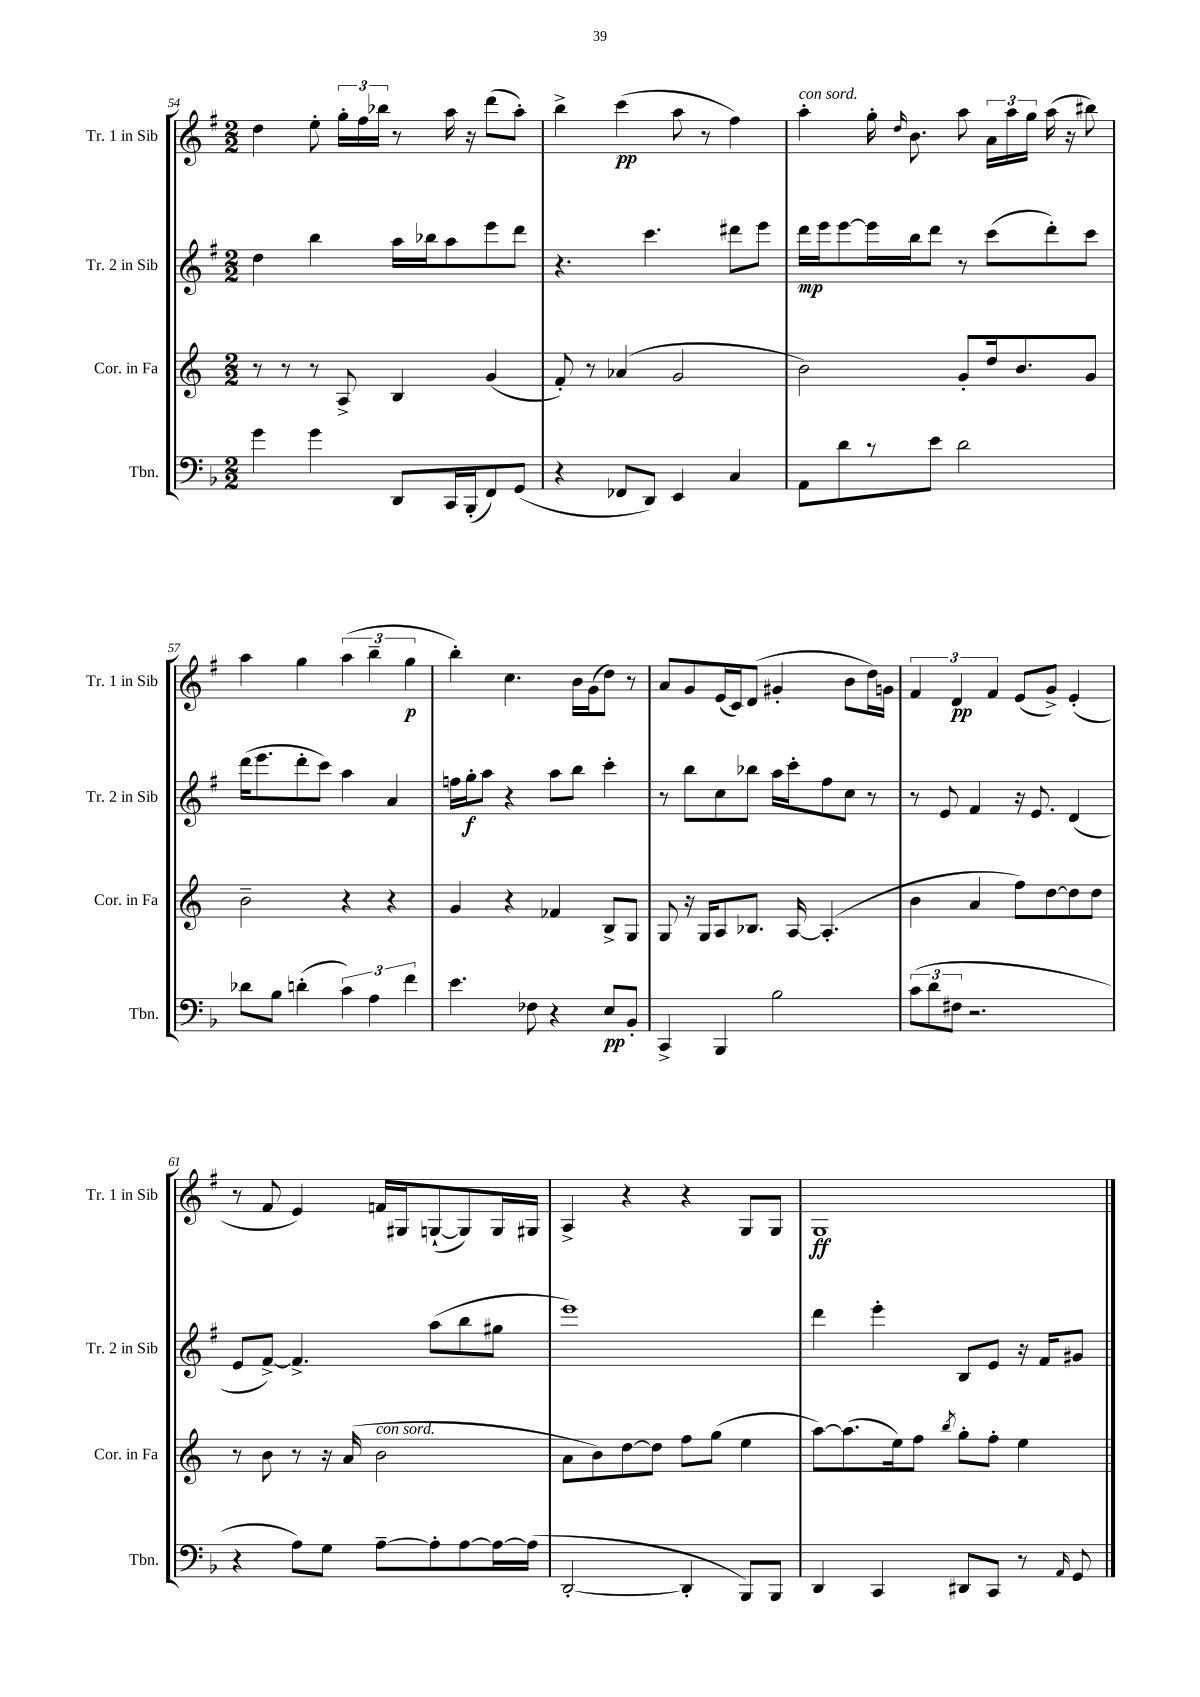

**kern	**dynam	**kern	**kern	**dynam	**kern	**dynam
*part4	*part4	*part3	*part2	*part2	*part1	*part1
*staff4	*staff4	*staff3	*staff2	*staff2	*staff1	*staff1
*I"Tbn.	*	*I"Cor. in Fa	*I"Tr. 2 in Sib	*	*I"Tr. 1 in Sib	*
*I'Tbn.	*	*I'Cor. in Fa	*I'Tr. 2 in Sib	*	*I'Tr. 1 in Sib	*
*clefF4	*	*clefG2	*clefG2	*	*clefG2	*
*k[b-]	*	*k[]	*k[f#]	*	*k[f#]	*
*M2/2	*	*M2/2	*M2/2	*	*M2/2	*
=54	=54	=54	=54	=54	=54	=54
4g\	.	8r	4dd\	.	4dd\	.
.	.	8r	.	.	.	.
4g\	.	8r	4bb\	.	8ee'\	.
.	.	8A^/	.	.	24gg'\LL	.
.	.	.	.	.	24ff#\	.
.	.	.	.	.	24bb-X\JJ	.
8DD/L	.	4B/	16aa\LL	.	8r	.
.	.	.	16bb-X\J	.	.	.
16CC/L	.	.	8aa\	.	16aa\	.
(16BBB-'/J	.	.	.	.	16r	.
8FF/)	.	(4g/	8eee\	.	(8ddd\L	.
(8GG/J	.	.	8ddd\J	.	8aa'\J)	.
=55	=55	=55	=55	=55	=55	=55
4r	.	8f'/)	4.r	.	4bb^\	.
.	.	8r	.	.	.	.
8FF-X/L	.	(4a-X/	.	.	(4ccc\	pp
8DD/J)	.	.	4.ccc\	.	.	.
4EE/	.	2g/	.	.	8aa\	.
.	.	.	.	.	8r	.
4C/	.	.	8ddd#X\L	.	4ff#\)	.
.	.	.	8eee\J	.	.	.
=56	=56	=56	=56	=56	=56	=56
!	!	!	!	!	!LO:TX:a:i:t=con sord.	!
8AA\L	.	2b\)	16ddd\LL	mp	4aa'\	.
.	.	.	16eee\J	.	.	.
8d\	.	.	[8eee\	.	.	.
8r	.	.	16eee\L]	.	16gg'\	.
.	.	.	.	.	16qqdd/	.
.	.	.	16bb\J	.	8.b\	.
8e\J	.	.	8ddd\J	.	.	.
2d\	.	8g'/L	8r	.	8aa\	.
.	.	16dd/k	(8ccc\L	.	24a\LL	.
.	.	.	.	.	24aa\	.
.	.	8.b/	.	.	.	.
.	.	.	.	.	24gg\JJ	.
.	.	.	8ddd'\)	.	(16aa\	.
.	.	.	.	.	16r	.
.	.	8g/J	8ccc\J	.	8bb#X\)	.
!!LO:LB:g=z
=57	=57	=57	=57	=57	=57	=57
8d-X\L	.	2b~\	(16ddd\KL	.	4aa\	.
.	.	.	8.eee\	.	.	.
8B-\J	.	.	.	.	.	.
(4dn'\	.	.	8ddd'\	.	4gg\	.
.	.	.	8ccc\J)	.	.	.
6c\)	.	4r	4aa\	.	(6aa\	.
6A\	.	.	.	.	6bb~\	.
.	.	4r	4a/	.	.	.
6f\	.	.	.	.	6gg\	p
=58	=58	=58	=58	=58	=58	=58
4.e\	.	4g/	16ffn\LL	.	4bb'\)	.
.	.	.	16gg'\J	f	.	.
.	.	.	8aa\J	.	.	.
.	.	4r	4r	.	4.cc\	.
8F-X\	.	.	.	.	.	.
4r	.	4f-X/	8aa\L	.	.	.
.	.	.	8bb\J	.	16b\LL	.
.	.	.	.	.	(16g\J	.
8E/L	pp	8B^/L	4ccc'\	.	8dd\J)	.
8BB-'/J	.	8G/J	.	.	8r	.
=59	=59	=59	=59	=59	=59	=59
4CC^/	.	8G/	8r	.	8a/L	.
.	.	16r	8bb\L	.	8g/	.
.	.	16G/KL	.	.	.	.
4BBB-/	.	8A/	8cc\	.	(16e/L	.
.	.	.	.	.	16c/J)	.
.	.	8.B-X/J	8bb-X\J	.	(8d/J	.
2B-\	.	.	16aa\LL	.	4g#X'/	.
.	.	[16A/	16ccc'\J	.	.	.
.	.	(4.A'/]	8ff#\	.	.	.
.	.	.	8cc\J	.	8b\L	.
.	.	.	8r	.	16dd\L)	.
.	.	.	.	.	16gn\JJ	.
=60	=60	=60	=60	=60	=60	=60
(12c\L	.	4b\	8r	.	6f#/	.
12d\	.	.	.	.	.	.
.	.	.	8e/	.	.	.
12F#X\J	.	.	.	.	6d/	pp
2.r	.	4a/	4f#/	.	.	.
.	.	.	.	.	6f#/	.
.	.	8ff\L)	16r	.	(8e/L	.
.	.	.	8.e/	.	.	.
.	.	[8dd\	.	.	8g^/J)	.
.	.	8dd\]	(4d/	.	(4e'/	.
.	.	8dd\J	.	.	.	.
!!LO:LB:g=z
=61	=61	=61	=61	=61	=61	=61
4r	.	8r	8e/L	.	8r	.
.	.	8b\	[8f#^/J)	.	8f#/	.
8A\L)	.	8r	4.f#^/]	.	4e/)	.
8G\J	.	16r	.	.	.	.
.	.	(16a/	.	.	.	.
!	!	!LO:TX:a:i:t=con sord.	!	!	!	!
[8A~\L	.	2b\	.	.	16fn/LL	.
.	.	.	.	.	16G#X/J	.
8A'\]	.	.	(8aa\L	.	([8Gn`/	.
[8A\	.	.	8bb\	.	8G/])	.
16A\L_	.	.	8gg#X\J	.	16G/L	.
(16A\JJ]	.	.	.	.	16G#X/JJ	.
=62	=62	=62	=62	=62	=62	=62
[2DD'/	.	8a\L	1eee)	.	4A^/	.
.	.	8b\)	.	.	.	.
.	.	[8dd\	.	.	4r	.
.	.	8dd\J]	.	.	.	.
4DD'/]	.	8ff\L	.	.	4r	.
.	.	(8gg\J	.	.	.	.
8BBB-/L)	.	4ee\	.	.	8G/L	.
8BBB-/J	.	.	.	.	8G/J	.
=63	=63	=63	=63	=63	=63	=63
4DD/	.	[8aa\L)	4ddd\	.	1G	ff
.	.	(8.aa\]	.	.	.	.
4CC/	.	.	4eee'\	.	.	.
.	.	16ee\k)	.	.	.	.
.	.	8ff\J	.	.	.	.
.	.	8qbb/	.	.	.	.
8DD#X/L	.	8gg'\L	8B/L	.	.	.
8CC/J	.	8ff'\J	8e/J	.	.	.
8r	.	4ee\	16r	.	.	.
.	.	.	16f#/KL	.	.	.
16qqAA/	.	.	.	.	.	.
8GG/	.	.	8g#X/J	.	.	.
==	==	==	==	==	==	==
*-	*-	*-	*-	*-	*-	*-
